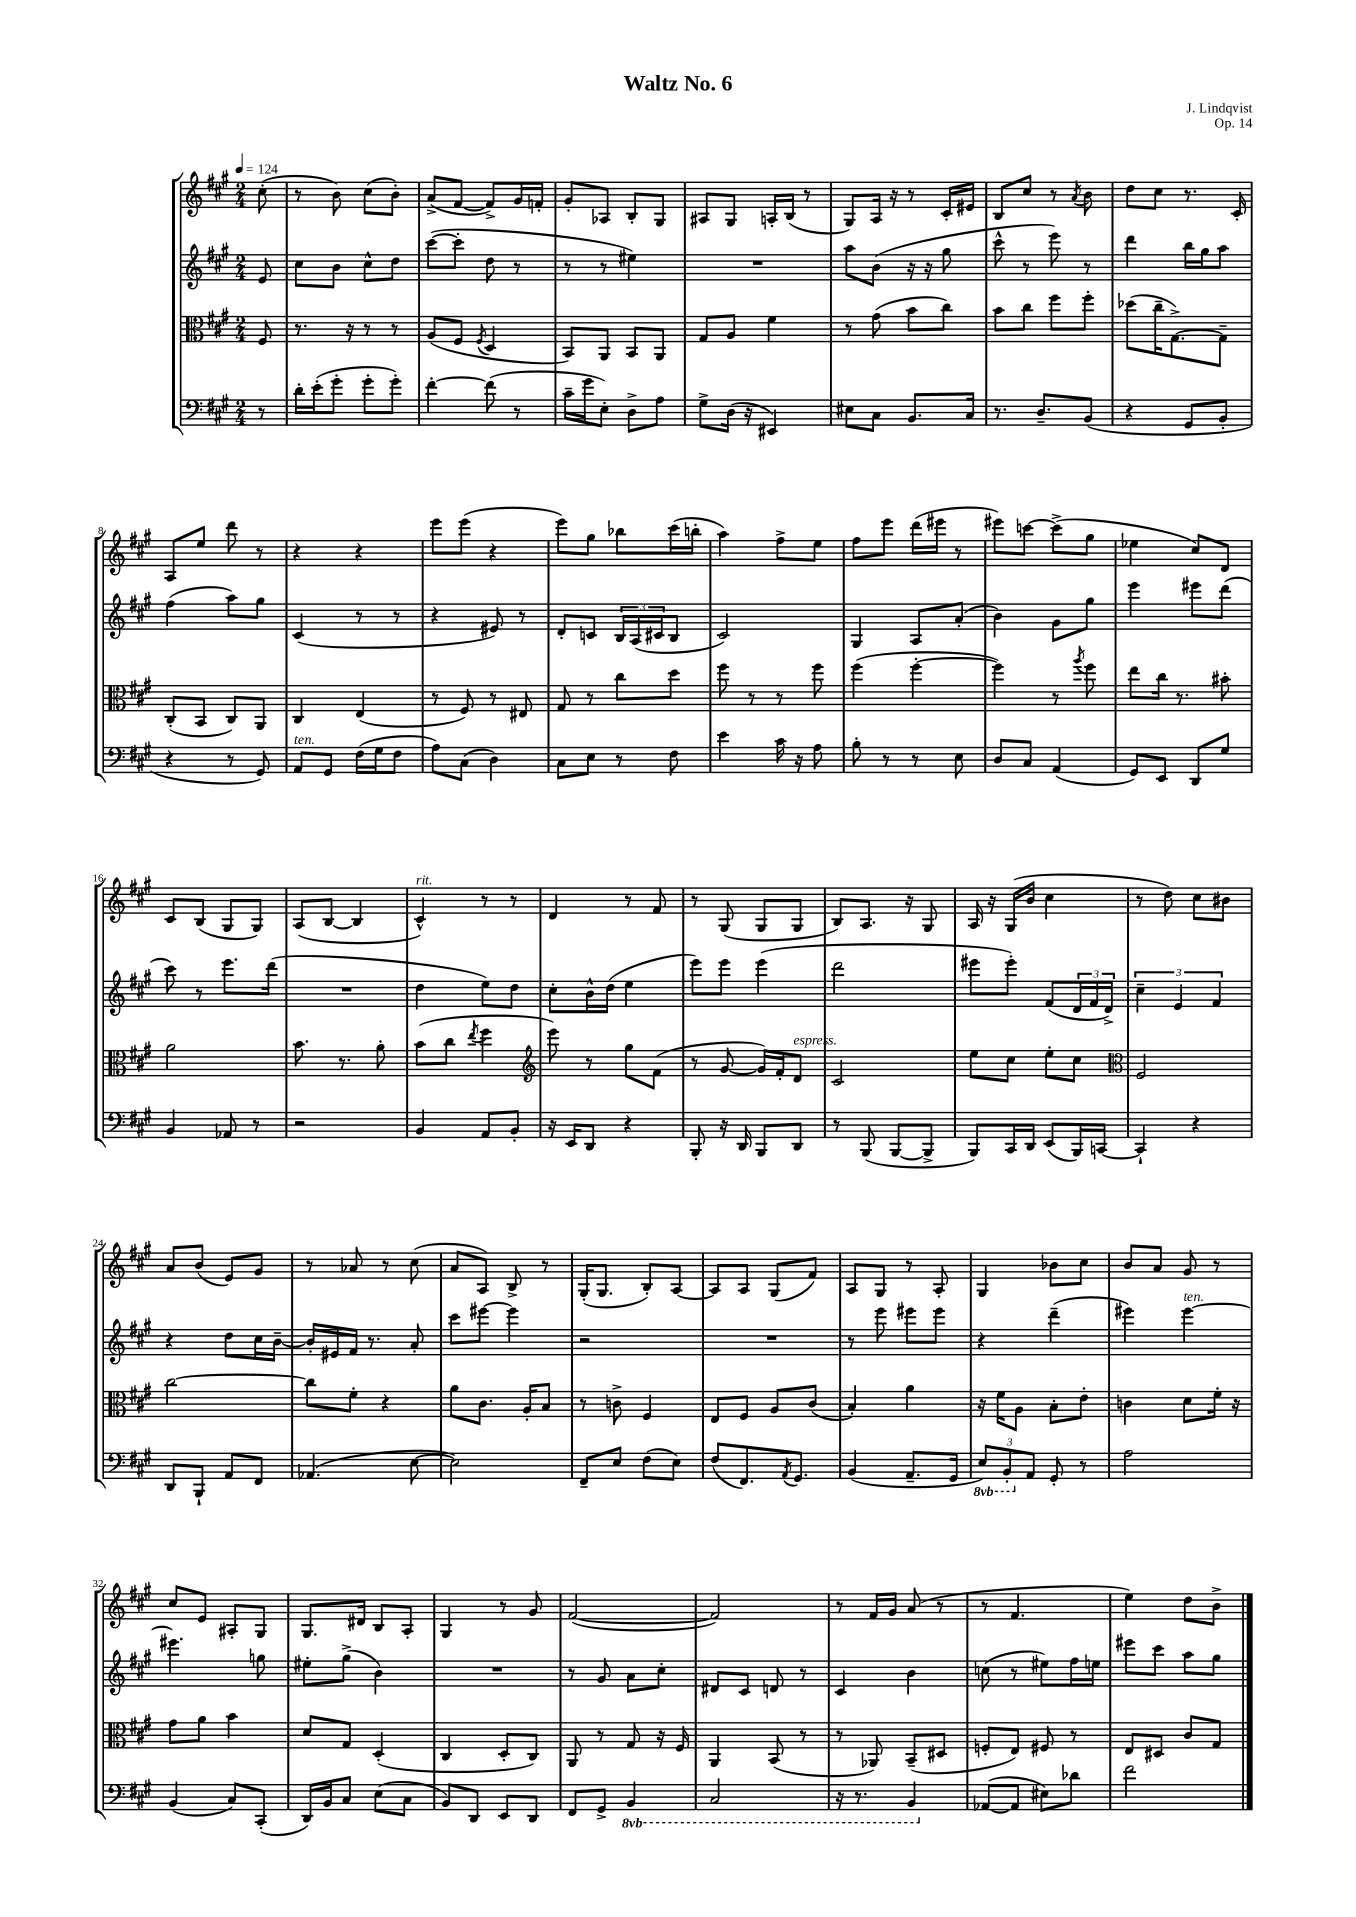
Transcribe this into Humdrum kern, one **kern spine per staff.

**kern	**kern	**kern	**kern
*staff4	*staff3	*staff2	*staff1
*clefF4	*clefC3	*clefG2	*clefG2
*k[f#c#g#]	*k[f#c#g#]	*k[f#c#g#]	*k[f#c#g#]
*M2/4	*M2/4	*M2/4	*M2/4
*MM124	*MM124	*MM124	*MM124
8r	8F#	8e	(8cc#'
=	=	=	=
16d'	8.r	8cc#	8r
(16e'	.	.	.
8g#'	.	8b	8b)
.	16r	.	.
8g#'	8r	8cc#^^	(8cc#
8g#')	8r	8dd	8b')
=	=	=	=
[4f#'	(8A	([8ccc#	(8a^
.	8F#	8ccc#']	[8f#
.	8qF#	.	.
(8f#]	4D	8dd	8f#^])
8r	.	8r	16g#
.	.	.	16f'
=	=	=	=
16c#~	8BB)	8r	8g#'
16g#	.	.	.
8E')	8AA	8r	8A-
8D^	8BB	4ee#)	8B'
8A	8AA	.	8G#
=	=	=	=
8G#^	8G#	2r	8A#
(16D	8A	.	8G#
16r	.	.	.
4EE#)	4f#	.	16A'
.	.	.	(16B
.	.	.	8r
=	=	=	=
8E#	8r	8aa	8G#)
8C#	(8g#	(8b	16A
.	.	.	16r
8.BB	8b	16r	8r
.	.	16r	.
.	8cc#)	8gg#	16c#'
16C#	.	.	16e#
=	=	=	=
8.r	8b	8ccc#^^	8B
.	8cc#	8r	8cc#
8.D~	.	.	.
.	8ff#	8eee)	8r
.	.	.	8qa
(8BB	8ff#'	8r	8b
=	=	=	=
4r	(8dd-	4ddd	8dd
.	16cc#~	.	8cc#
.	[8.G#^)	.	.
8GG#	.	16bb	8.r
.	.	16gg#	.
8BB'	8G#~]	8aa	.
.	.	.	16c#'
=	=	=	=
4r	(8C#'	(4ff#	8A
.	8BB	.	8ee
8r	8C#)	8aa)	8ddd
8GG#)	8AA	8gg#	8r
=	=	=	=
8AA	4C#	(4c#	4r
8GG#	.	.	.
(16F#	(4E	8r	4r
16G#	.	.	.
8F#	.	8r	.
=	=	=	=
8A)	8r	4r	8eee
(8C#	8F#)	.	(8eee
4D)	8r	8e#)	4r
.	8E#	8r	.
=	=	=	=
8C#	8G#	8d'	8eee)
8E	8r	8c	8gg#
8r	8cc#	24B	8bb-
.	.	(24A	.
.	.	24c#	.
8F#	8dd	8B	(16ccc#
.	.	.	16bb'
=	=	=	=
4e	8ff#	2c#)	4aa)
.	8r	.	.
16c#	8r	.	8ff#^
16r	.	.	.
8A	8ff#	.	8ee
=	=	=	=
8B'	(4ff#	4G#	8ff#
8r	.	.	8eee
8r	[4ff#'	8A	(16ddd
.	.	.	16eee#
8E	.	(8a'	8r
=	=	=	=
8D	4ff#])	4b)	8eee#)
8C#	.	.	[8ccc
(4AA	8r	8g#	(8ccc^]
.	8qaa	.	.
.	8ff#	8gg#	8gg#
=	=	=	=
8GG#)	8ee	4eee	4ee-
8EE	16cc#	.	.
.	8.r	.	.
8DD	.	8eee#	8cc#)
8G#	8b#'	(8ddd	8d
=	=	=	=
4BB	2a	8ccc#)	8c#
.	.	8r	(8B
8AA-	.	8.eee	8G#
8r	.	.	8G#)
.	.	(16ddd	.
=	=	=	=
2r	8.b	2r	(8A
.	.	.	[8B
.	8.r	.	.
.	.	.	4B]
.	8a'	.	.
=	=	=	=
4BB	(8b	4dd	4c#^^)
.	8cc#	.	.
.	8qee	.	.
8AA	4ff#	8ee)	8r
8BB'	.	8dd	8r
=	=	=	=
*	*clefG2	*	*
16r	8eee)	8cc#'	4d
16EE	.	.	.
8DD	8r	16b^^	.
.	.	(16dd	.
4r	8gg#	4ee	8r
.	(8f#	.	8f#
=	=	=	=
8BBB'	8r	8eee)	8r
16r	[8g#	8eee	(8G#
16DD	.	.	.
8BBB	16g#])	(4eee	8G#
.	16f#'	.	.
8DD	8d	.	8G#
=	=	=	=
8r	2c#	2ddd	8B)
(8BBB	.	.	8.A
[8BBB	.	.	.
.	.	.	16r
8BBB^]	.	.	8G#
=	=	=	=
8BBB)	8ee	8eee#	16A
.	.	.	16r
16CC#	8cc#	8eee#')	(16G#
16DD	.	.	16b
(8EE	8ee'	(8f#	4cc#
16BBB)	8cc#	24d	.
.	.	24f#	.
[16CC	.	.	.
.	.	24d^)	.
=	=	=	=
*	*clefC3	*	*
4CC`]	2F#	6cc#~	8r
.	.	.	8dd)
.	.	6e	.
4r	.	.	8cc#
.	.	6f#	.
.	.	.	8b#
=	=	=	=
8DD	[2cc#	4r	8a
8BBB`	.	.	(8b
8AA	.	8dd	8e)
8FF#	.	16cc#	8g#
.	.	[16b~	.
=	=	=	=
(4.AA-	8cc#]	16b']	8r
.	.	16e#	.
.	8f#'	16f#	8a-
.	.	8.r	.
.	4r	.	8r
[8E	.	8a'	(8cc#
=	=	=	=
2E])	8a	8ccc#	8a
.	8.c#	[8eee#	8A)
.	.	4eee#]	8B^
.	16A'	.	.
.	8B	.	8r
=	=	=	=
8FF#~	8r	2r	(16G#'
.	.	.	8.G#
8E	8c^	.	.
(8F#	4F#	.	8B')
8E)	.	.	[8A
=	=	=	=
(8F#	8E	2r	8A]
8.FF#)	8F#	.	8A
.	8A	.	(8G#
8qAA	.	.	.
8.GG#	.	.	.
.	(8c#	.	8f#)
=	=	=	=
(4BB	4B')	8r	8A
.	.	8eee	8G#
8.AA~	4a	8eee#	8r
.	.	8eee#	8A'
16GG#	.	.	.
=	=	=	=
12EE)	16r	4r	4G#
.	16f#	.	.
12BBB'	.	.	.
.	8A	.	.
12AA	.	.	.
8GG#'	8B'	(4ddd~	8b-
8r	8e'	.	8cc#
=	=	=	=
2A	4c	4eee#)	8b
.	.	.	8a
.	8d	[4eee#	8g#
.	16f#'	.	8r
.	16r	.	.
=	=	=	=
(4BB	8g#	4.eee#]	8cc#
.	8a	.	8e
8C#)	4b	.	8A#'
(8CC#'	.	8gg	8G#
=	=	=	=
16DD)	8d	8ee#'	8.G#
16BB	.	.	.
8C#	8G#	(8gg#^	.
.	.	.	16d#
(8E	(4D'	4b)	8B
8C#	.	.	8A'
=	=	=	=
8BB)	4C#	2r	4G#
8DD	.	.	.
8EE	8D'	.	8r
8DD	8C#)	.	8g#
=	=	=	=
8FF#	8AA	8r	([2f#
8GG#^	8r	8g#	.
4BBB	8G#	8a	.
.	16r	8cc#'	.
.	16F#	.	.
=	=	=	=
2CC#	4AA	8d#	2f#])
.	.	8c#	.
.	(8BB	8d	.
.	8r	8r	.
=	=	=	=
16r	8r	4c#	8r
8.r	.	.	.
.	8AA-)	.	16f#
.	.	.	16g#
4BBB	(8BB~	4b	(8a
.	8D#	.	8r
=	=	=	=
([8AA-	8F'	(8cc	8r
8AA-]	8E)	8r	4.f#
8E#)	8F#	8ee#)	.
8d-	8r	16ff#	.
.	.	16ee	.
=	=	=	=
2f#	8E	8eee#	4ee)
.	8D#	8ccc#	.
.	8c#	8aa	8dd
.	8G#	8gg#	8b^
==	==	==	==
*-	*-	*-	*-
